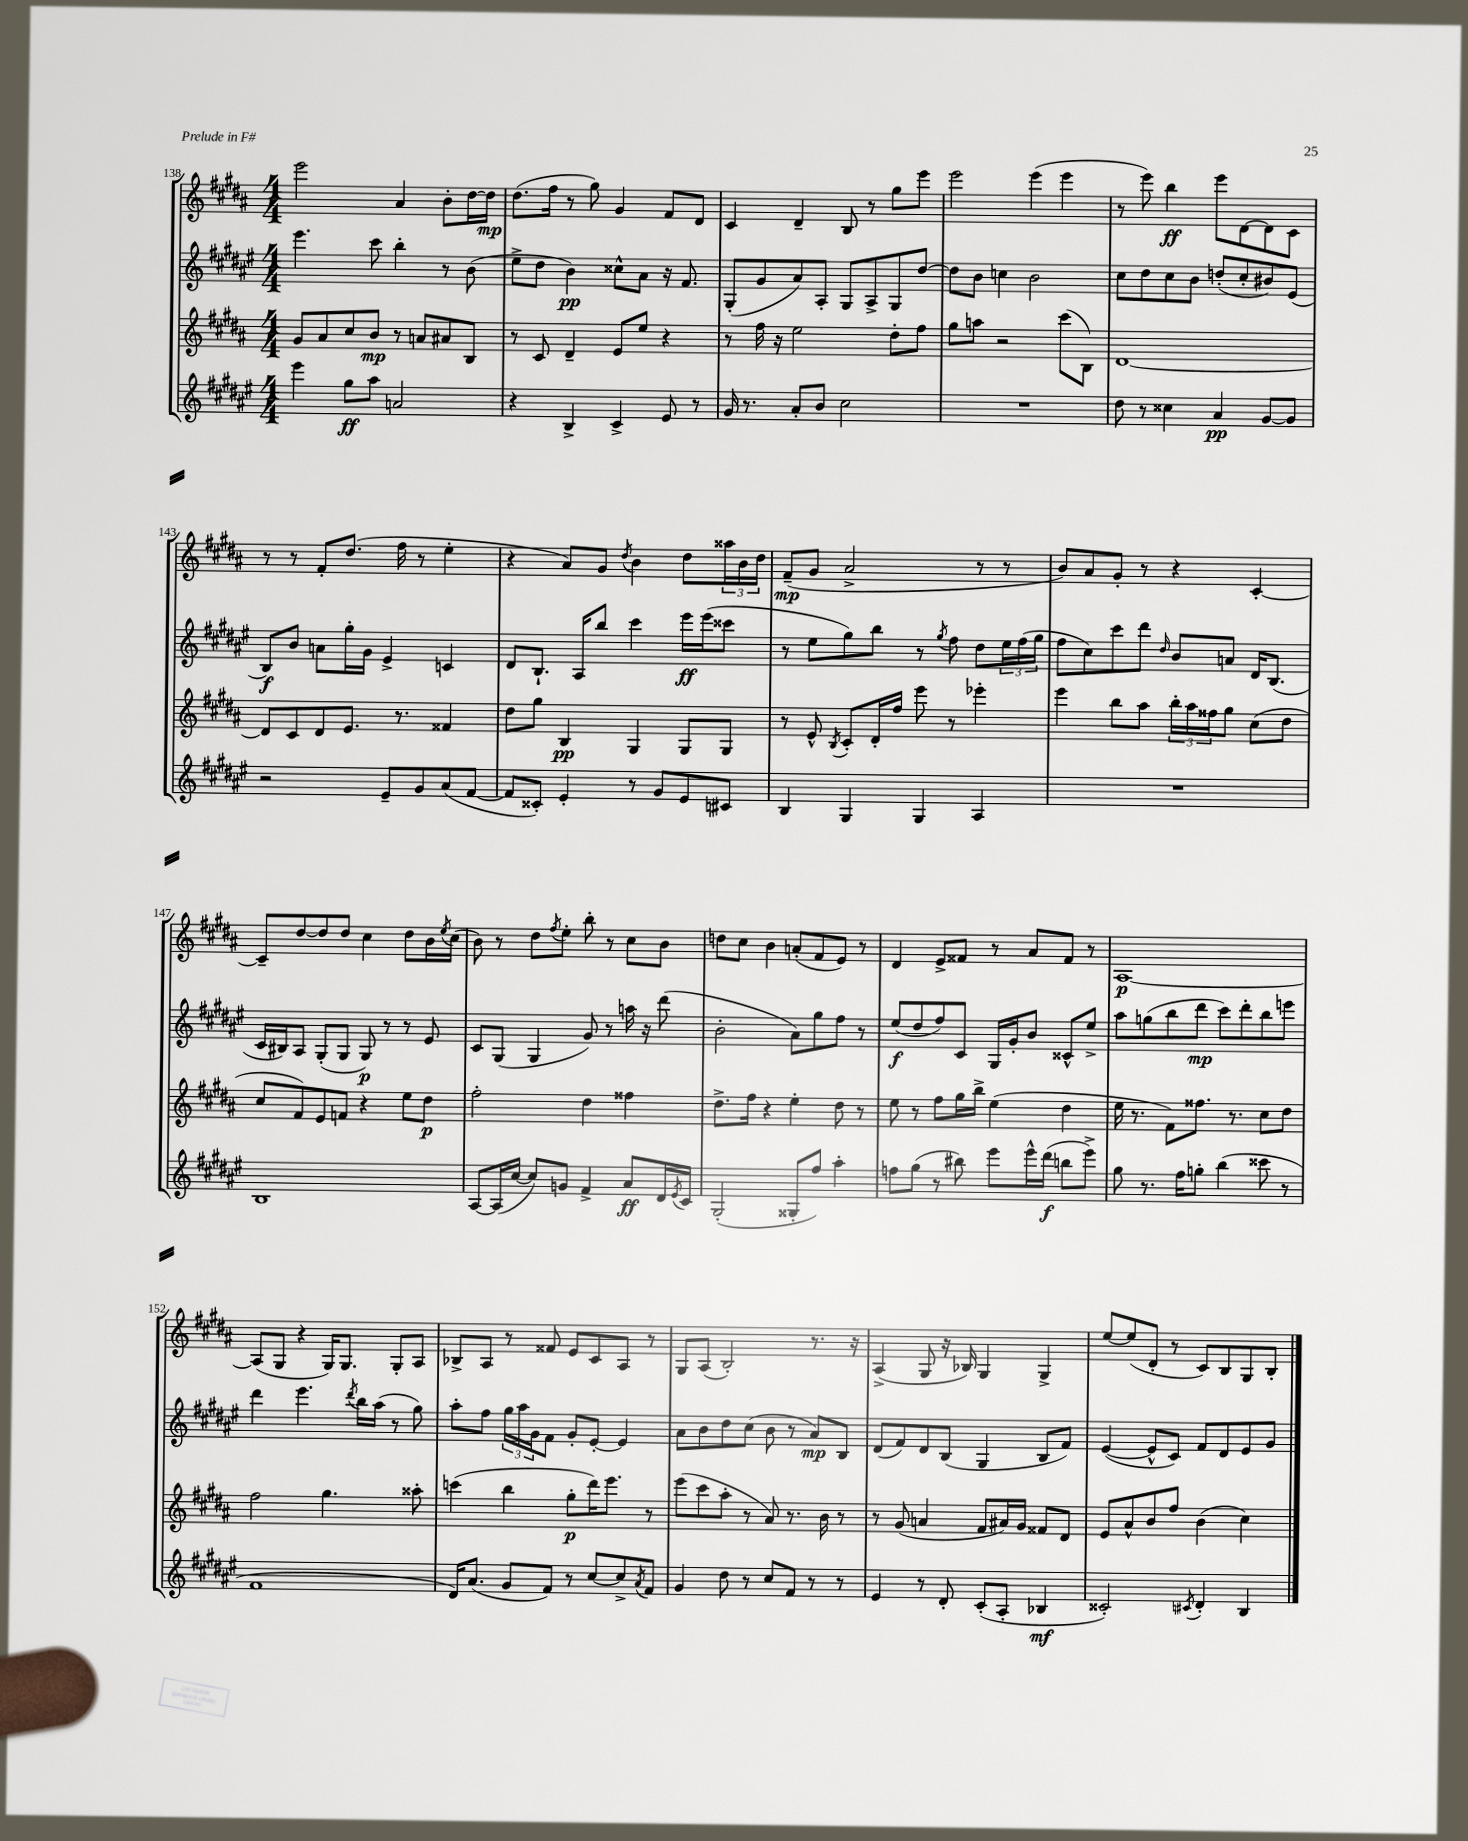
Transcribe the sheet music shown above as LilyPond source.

<<
\new StaffGroup <<
\new Staff = "s0" {
    \clef treble \key b \major \numericTimeSignature \time 4/4
    e'''2 ais'4 b'8-. dis''16~ dis''16\mp |
    dis''8.( fis''16 r8 gis''8) gis'4 fis'8 dis'8 |
    cis'4 dis'4-- b8 r8 gis''8 e'''8 |
    e'''2 e'''4( e'''4 |
    r8 e'''8) b''4\ff e'''8 dis'8~ dis'8 cis'8 |
    r8 r8 fis'8-. dis''8.( fis''16 r8 e''4-. |
    r4 ais'8) gis'8 \acciaccatura { dis''8 } b'4 dis''8 \tuplet 3/2 { aisis''16 b'16 dis''16 } |
    fis'8--\mp( gis'8 ais'2-> r8 r8 |
    b'8) ais'8 gis'8-. r8 r4 cis'4~-. |
    cis'8-- dis''8~ dis''8 dis''8 cis''4 dis''8 b'16 \acciaccatura { e''8 } cis''16( |
    b'8) r8 dis''8 \acciaccatura { fis''8 } e''8-. b''8-. r8 cis''8 b'8 |
    d''8 cis''8 b'4 a'8-.( fis'8 e'8) r8 |
    dis'4 e'8-> fisis'8 r8 ais'8 fisis'8 r8 |
    ais1~\p |
    ais8( gis8 r4 gis16) gis8. gis8-. ais8 |
    bes8-> ais8 r8 fisis'8 e'8 cis'8 ais8 r8 |
    gis8 ais8( b2-.) r8. r16 |
    ais4->( gis8 r16 bes16) gis4 gis4-> |
    e''8~ e''8( dis'8-. r8 cis'8) b8 gis8 b8-. \bar "|." |
}
\new Staff = "s1" {
    \clef treble \key fis \major \numericTimeSignature \time 4/4
    eis'''4. cis'''8 b''4-. r8 b'8( |
    eis''8-> dis''8 b'4\pp) cisis''8-^ ais'8 r16 fis'8. |
    gis8-.( gis'8 ais'8) ais8-. gis8 ais8-> gis8 dis''8~ |
    dis''8 b'8 c''4 b'2 |
    cis''8 dis''8 cis''8 b'8 d''8-.( cis''8-. bis'8) eis'8( |
    b8\f) b'8 a'8 gis''16-. gis'16 eis'4-> c'4 |
    dis'8 b8.-! ais16 b''8 cis'''4 eis'''16\ff eis'''16( cisis'''8 |
    r8 eis''8 gis''8) b''8 r8 \acciaccatura { gis''8 } fis''8 dis''8 \tuplet 3/2 { eis''16 fis''16( gis''16 } |
    fis''8 cis''8) cis'''8 dis'''8 \grace { dis''16 } b'8 a'8 dis'16 b8.( |
    cis'16 bis16) ais8 gis8-.( gis8 gis8\p) r8 r8 eis'8 |
    cis'8 gis8( gis4 gis'8) r8 a''16 r16 dis'''8( |
    b'2-. ais'8) gis''8 fis''8 r8 |
    eis''8\f( dis''8 fis''8) cis'8 gis16 gis'16-. b'8 cisis'8-^ eis''8-> |
    ais''8 g''8( b''8 dis'''8\mp cis'''8) dis'''8-. b''8 e'''8 |
    dis'''4 eis'''4. \acciaccatura { dis'''8 } b''16 ais''16( r8 gis''8) |
    ais''8-. fis''8 \tuplet 3/2 { gis''16 ais''16 gis'16 } fis'8 gis'8-. eis'8~-. eis'4 |
    ais'8 b'8 dis''8 cis''8( b'8 r8 ais'8\mp) b8 |
    dis'8( fis'8) dis'8 b8( gis4 b8 fis'8) |
    eis'4~( eis'8-^ cis'8) fis'8 dis'8 eis'8 gis'8 \bar "|." |
}
\new Staff = "s2" {
    \clef treble \key b \major \numericTimeSignature \time 4/4
    gis'8 ais'8 cis''8 b'8\mp r8 a'8 ais'8 b8 |
    r8 cis'8 dis'4-- e'8 e''8 r4 |
    r8 fis''16 r16 e''2 dis''8-. fis''8 |
    gis''8 a''8 r2 cis'''8( b8) |
    dis'1~ |
    dis'8 cis'8 dis'8 e'8. r8. fisis'4 |
    dis''8 gis''8 b4\pp gis4 gis8 gis8 |
    r8 e'8-^ \acciaccatura { b8 } cis'8-. dis'16-. fis''16 e'''8 r8 ees'''4-. |
    e'''4 b''8 ais''8 \tuplet 3/2 { b''16-. ais''16 fisis''16 } gis''8 cis''8( dis''8 |
    cis''8 fis'8) e'8 f'8 r4 e''8 dis''8\p |
    fis''2-. dis''4 fisis''4 |
    dis''8.-> fis''16 r4 e''4-. dis''8 r8 |
    e''8 r8 fis''8 gis''16 b''16-> e''4( dis''4 |
    e''16 r8. fis'8) fisis''8. r8. cis''8 dis''8 |
    fis''2 gis''4. aisis''8-. |
    c'''4( b''4 gis''8-.\p dis'''16) e'''8. r8 |
    e'''8( cis'''8 ais''8-. r8 ais'8) r8. b'16 r8 |
    r8 gis'8( a'4 fis'8 ais'16) gis'16 fisis'8 dis'8 |
    e'8 ais'8-^ b'8 fis''8 b'4( cis''4) \bar "|." |
}
\new Staff = "s3" {
    \clef treble \key fis \major \numericTimeSignature \time 4/4
    eis'''4 gis''8\ff ais''8 a'2 |
    r4 b4-> cis'4-> eis'8 r8 |
    gis'16 r8. ais'8-. b'8 cis''2 |
    R1 |
    dis''8 r8 cisis''4 ais'4\pp gis'8~ gis'8 |
    r2 eis'8-- gis'8 ais'8( fis'8~ |
    fis'8 cisis'8-.) eis'4-. r8 gis'8 eis'8 cis'8 |
    b4 gis4 gis4 ais4 |
    R1 |
    b1 |
    ais8~ ais16( cis''16~ cis''8) g'8 fis'4-> ais'8\ff dis'16 \acciaccatura { eis'8 } cis'16 |
    gis2-.( gisis8-. fis''8) ais''4-. |
    f''8 gis''8( r8 bis''8) eis'''8 eis'''16-^ dis'''16\f( b''8 eis'''8->) |
    gis''8 r8. fis''16 g''8-. b''4( cisis'''8 r8 |
    fis'1 |
    dis'16) ais'8.( gis'8 fis'8) r8 cis''8~ cis''8-> \acciaccatura { ais'8 } fis'8 |
    gis'4 dis''8 r8 cis''8 fis'8 r8 r8 |
    eis'4 r8 dis'8-. cis'8-.( ais8-. bes4\mf |
    cisis'2-.) \acciaccatura { cis'8 } dis'4-. b4 \bar "|." |
}
>>
>>
\layout { \context { \Score currentBarNumber = #138 } }
